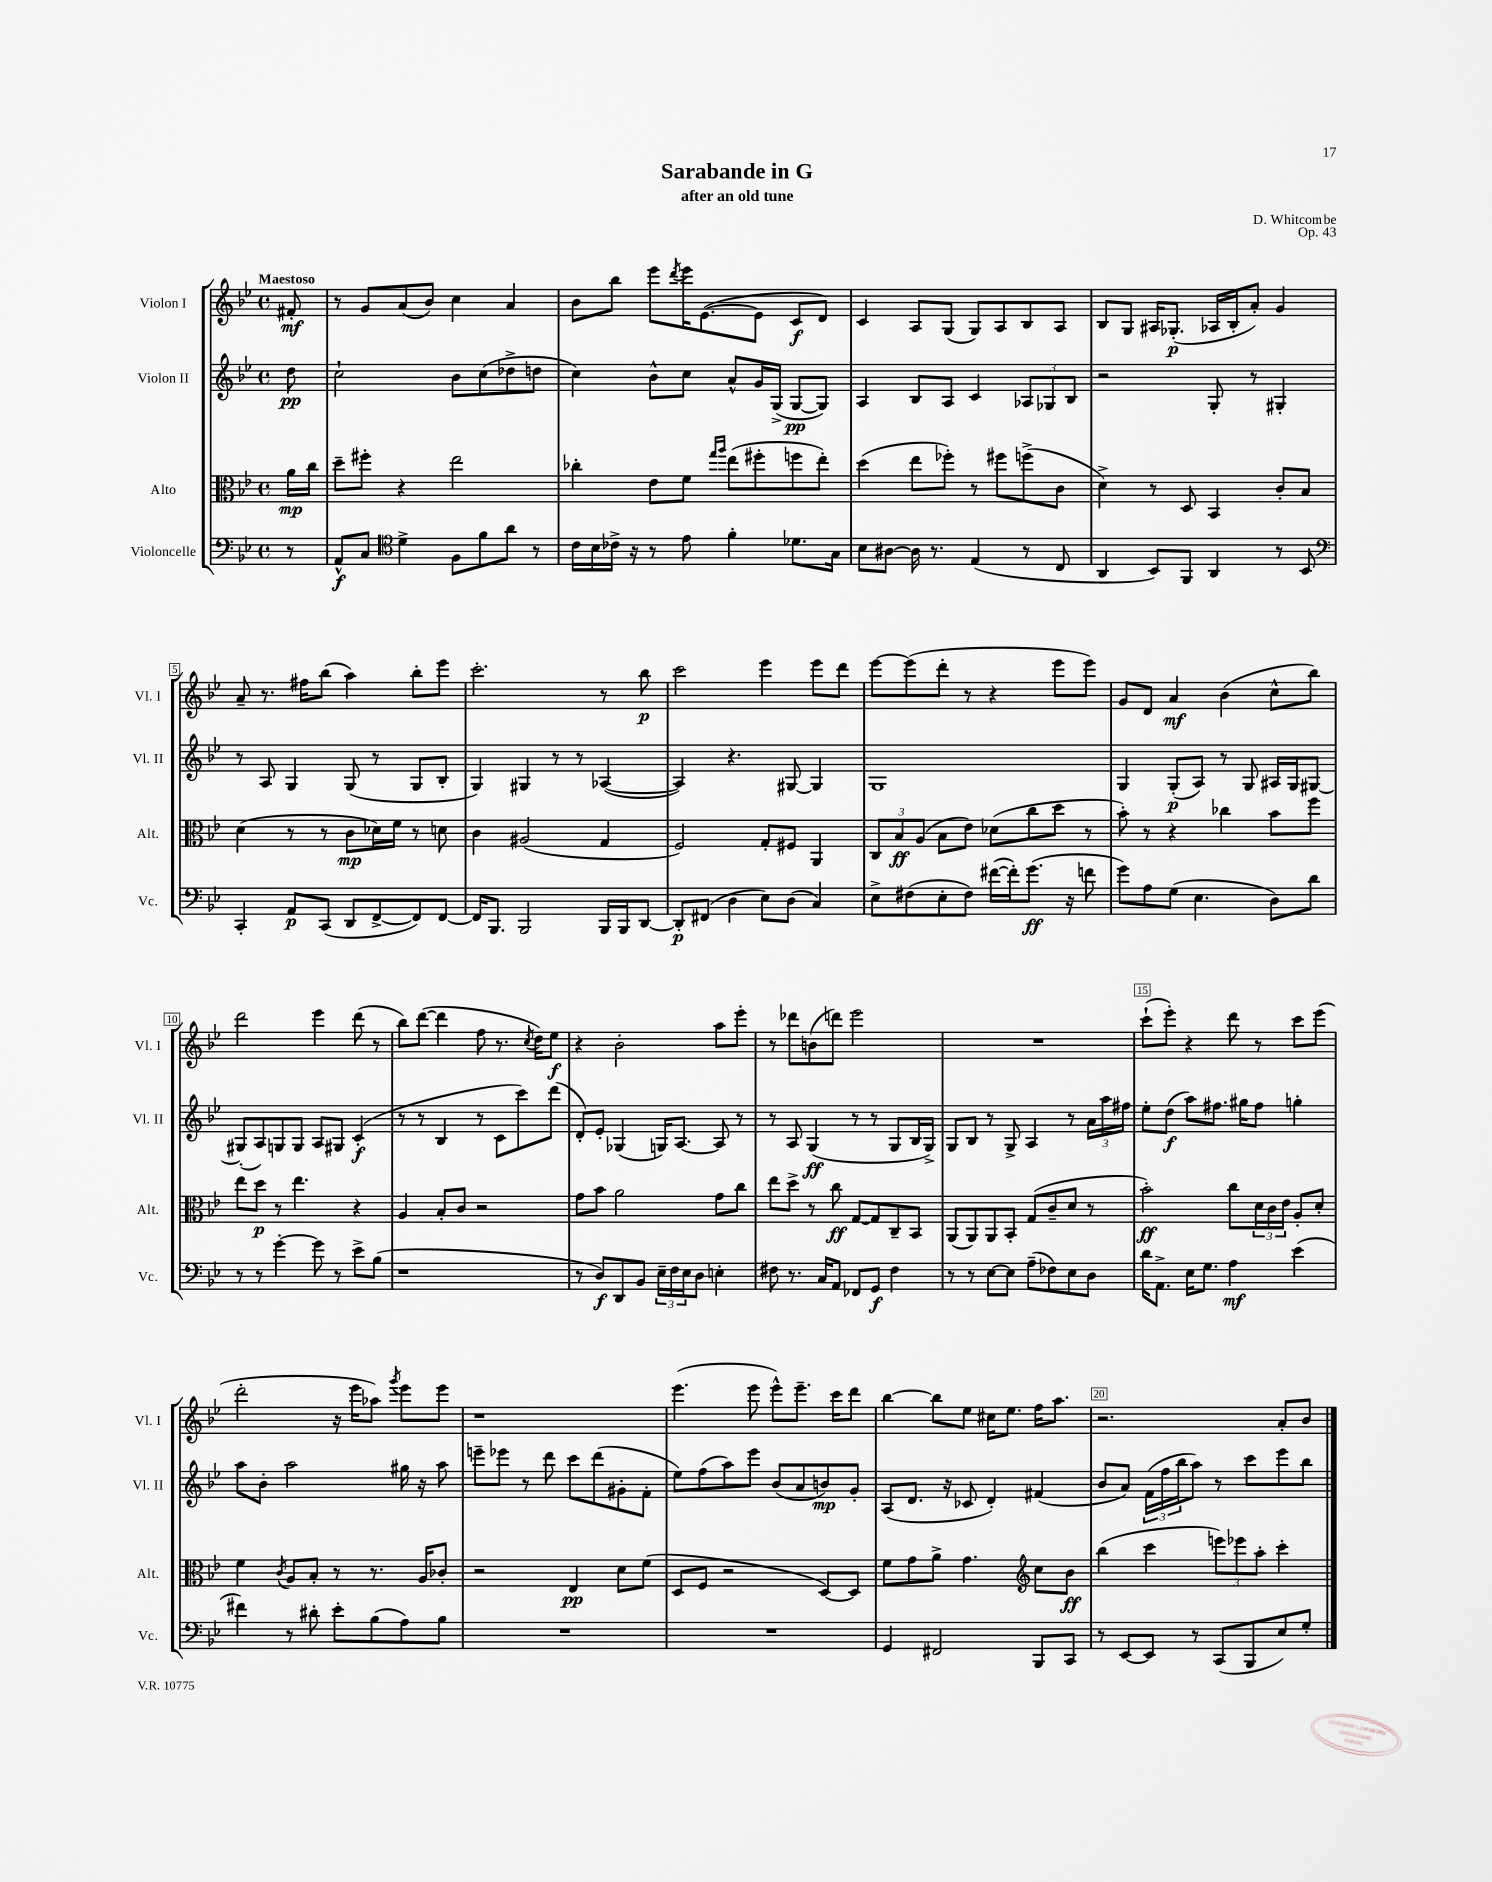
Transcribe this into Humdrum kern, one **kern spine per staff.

**kern	**kern	**kern	**kern
*staff4	*staff3	*staff2	*staff1
*clefF4	*clefC3	*clefG2	*clefG2
*k[b-e-]	*k[b-e-]	*k[b-e-]	*k[b-e-]
*M4/4	*M4/4	*M4/4	*M4/4
*met(c)	*met(c)	*met(c)	*met(c)
8r	16a	8dd	8f#'
.	16cc	.	.
=	=	=	=
8AA^^	8dd~	2cc`	8r
8C	8ff#'	.	8g
*clefC4	*	*	*
4d^	4r	.	(8a
.	.	.	8b-)
8F	2ee-	8b-	4cc
8f	.	(8cc	.
8a	.	8dd-^	4a
8r	.	8dd	.
=	=	=	=
16c	4cc-'	4cc)	8b-
16B-	.	.	.
16c-^	.	.	8bb-
16r	.	.	.
8r	8e-	8b-^^	8eee-
.	.	.	8qddd
8e-	8f	8cc	16eee-
.	.	.	([8.e-
.	16qqgg	.	.
.	16qqaa	.	.
4f'	(8ee-	8a^^	.
.	8ff#'	16g	8e-]
.	.	(16G^	.
8.d-	8ff	[8G	8c
.	8ee-')	8G])	8d)
16G	.	.	.
=	=	=	=
8B-	(4dd	4A	4c
[8A#	.	.	.
16A#]	8ee-	8B-	8A
8.r	.	.	.
.	8ff-')	8A	(8G
(4E-	8r	4c	8G)
.	8ff#	.	8A
8r	(8ff^	12A-	8B-
.	.	12G-	.
8C	8c	.	8A
.	.	12B-	.
=	=	=	=
4AA	4d^)	2r	8B-
.	.	.	8G
8BB-)	8r	.	16A#
.	.	.	(8.G-'
8FF	8D	.	.
4AA	4BB-	8G'	16A-
.	.	.	16B-'
.	.	8r	8a')
8r	8c'	4G#'	4g
8BB-	8B-	.	.
=	=	=	=
*clefF4	*	*	*
4CC'	(4d	8r	8a~
.	.	8A	8.r
8AA	8r	4G	.
.	.	.	16ff#
(8CC	8r	.	(8bb-
8DD	8c	(8G	4aa)
[8FF^	16d-)	8r	.
.	16f	.	.
8FF])	8r	8G	8bb-'
[8FF	8d	8B-'	8eee-
=	=	=	=
16FF]	4c	4G)	2.ccc'
8.BBB-	.	.	.
2BBB-	(2A#	4G#	.
.	.	8r	.
.	.	8r	.
16BBB-	4G	([4A-	8r
16BBB-	.	.	.
[8DD	.	.	8bb-
=	=	=	=
8DD']	2F)	4A-])	2ccc
(8FF#	.	.	.
4D	.	4.r	.
8E-)	8G'	.	4eee-
(8D	8F#	[8G#	.
4C)	4AA	4G#]	8eee-
.	.	.	8ddd
=	=	=	=
8E-^	12C	1G	[8eee-
.	12B-	.	.
(8F#	.	.	(8eee-]
.	(12A	.	.
8E-'	8B-	.	8ddd'
8F#)	8e-)	.	8r
([16f#	(8d-	.	4r
16f#'])	.	.	.
(8.g	8cc	.	.
.	8dd	.	8eee-
16r	.	.	.
8f	8r	.	8eee-)
=	=	=	=
8g)	8b-')	4G	8g
8A	8r	.	8d
(8G	4r	(8G'	4a
4.E-	.	8A)	.
.	4cc-	8r	(4b-
.	.	8G	.
8D)	8b-	16A#	8cc^^
.	.	16G	.
8d	8ff	[8G#	8bb-)
=	=	=	=
8r	8ee-	(8G#']	2ddd
8r	8dd	8A)	.
[4g'	8r	8G	.
.	4.ee-	8G	.
8g]	.	8A	4eee-
8r	.	8G#	.
8e-^	4r	(4c'	(8ddd
(8B-	.	.	8r
=	=	=	=
1r	4A	8r	8bb-)
.	.	8r	([8ddd
.	8B-'	4B-	4ddd]
.	8c	.	.
.	2r	8r	8ff
.	.	8c	8.r
.	.	8ccc)	.
.	.	.	8qcc
.	.	.	16dd)
.	.	(8ddd	8ee-
=	=	=	=
8r	8g	8d')	4r
8D)	8b-	8e-'	.
8DD	2a	(4G-	2b-'
8BB-	.	.	.
24E-~	.	16G)	.
24F	.	.	.
.	.	[8.A	.
24E-	.	.	.
8D	.	.	.
4E'	8g	8A]	8aa
.	8cc	8r	8eee-'
=	=	=	=
8F#	8ee-	8r	8r
8.r	8dd^	8A	8ddd-
.	8r	(4G	(8b
16C	.	.	.
8AA	8cc	.	8ddd)
8FF-	[8G	8r	2eee-
8GG	8G]	8r	.
4F#	8C~	8G	.
.	8BB-	16B-	.
.	.	16G^)	.
=	=	=	=
8r	(8AA	8G	1r
8r	8AA)	8B-	.
[8E-	8AA	8r	.
8E-]	8BB-'	8G^	.
(8A~	(8G	4A	.
8F-)	8c~	.	.
8E-	8d	8r	.
8D	8r	24a	.
.	.	24aa	.
.	.	24ff#	.
=	=	=	=
16d	2b-')	8ee-'	(8ccc`
8.AA^	.	.	.
.	.	(8dd	8eee-')
16E-	.	8aa)	4r
8.G	.	.	.
.	.	8.ff#	.
4A	8cc	.	8ddd
.	.	16gg#	.
.	24d	8ff#	8r
.	24c	.	.
.	24e-	.	.
(4e-	8A'	4gg'	8ccc
.	8d'	.	(8eee-
=	=	=	=
4f#)	4f	8aa	2ddd'
.	.	8b-'	.
.	8qc	.	.
8r	8A	2aa	.
8d#'	8B-'	.	.
8e-'	8r	.	16r
.	.	.	16eee-
(8B-	8.r	.	8aa-)
.	.	.	8qggg
8A)	.	16gg#	8eee-
.	16A	16r	.
8B-	8c-'	8aa	8eee-
=	=	=	=
1r	2r	8eee~	1r
.	.	8eee-	.
.	.	8r	.
.	.	8ddd	.
.	4E-	8ccc	.
.	.	(8ddd	.
.	8d	8g#'	.
.	(8f	8f'	.
=	=	=	=
1r	8D	8ee-)	(4.eee-
.	8F	(8ff	.
.	2r	8aa)	.
.	.	8eee-	8eee-
.	.	(8b-	8eee-^^)
.	.	8a	8.eee-~
.	[8D)	8b)	.
.	.	.	16ccc
.	8D]	8g'	8ddd
=	=	=	=
4GG	8f	(8A	[4bb-
.	8g	8.d	.
2FF#	8a^	.	8bb-]
.	.	16r	.
.	4.g	8c-	8ee-
.	.	4d')	16cc#
.	.	.	8.ee-
*	*clefG2	*	*
8BBB-	8cc	(4f#	16ff
.	.	.	8.aa
8CC	8b-	.	.
=	=	=	=
8r	(4bb-	8b-	2.r
[8EE-	.	8a)	.
8EE-]	4ccc	(24f	.
.	.	24ff	.
.	.	24bb-	.
8r	.	8aa)	.
(8CC	12eee)	8r	.
.	12eee-	.	.
8BBB-	.	8ccc	.
.	12aa'	.	.
8E-)	4ccc'	8eee-	8a'
8G'	.	8bb-	8b-
==	==	==	==
*-	*-	*-	*-
